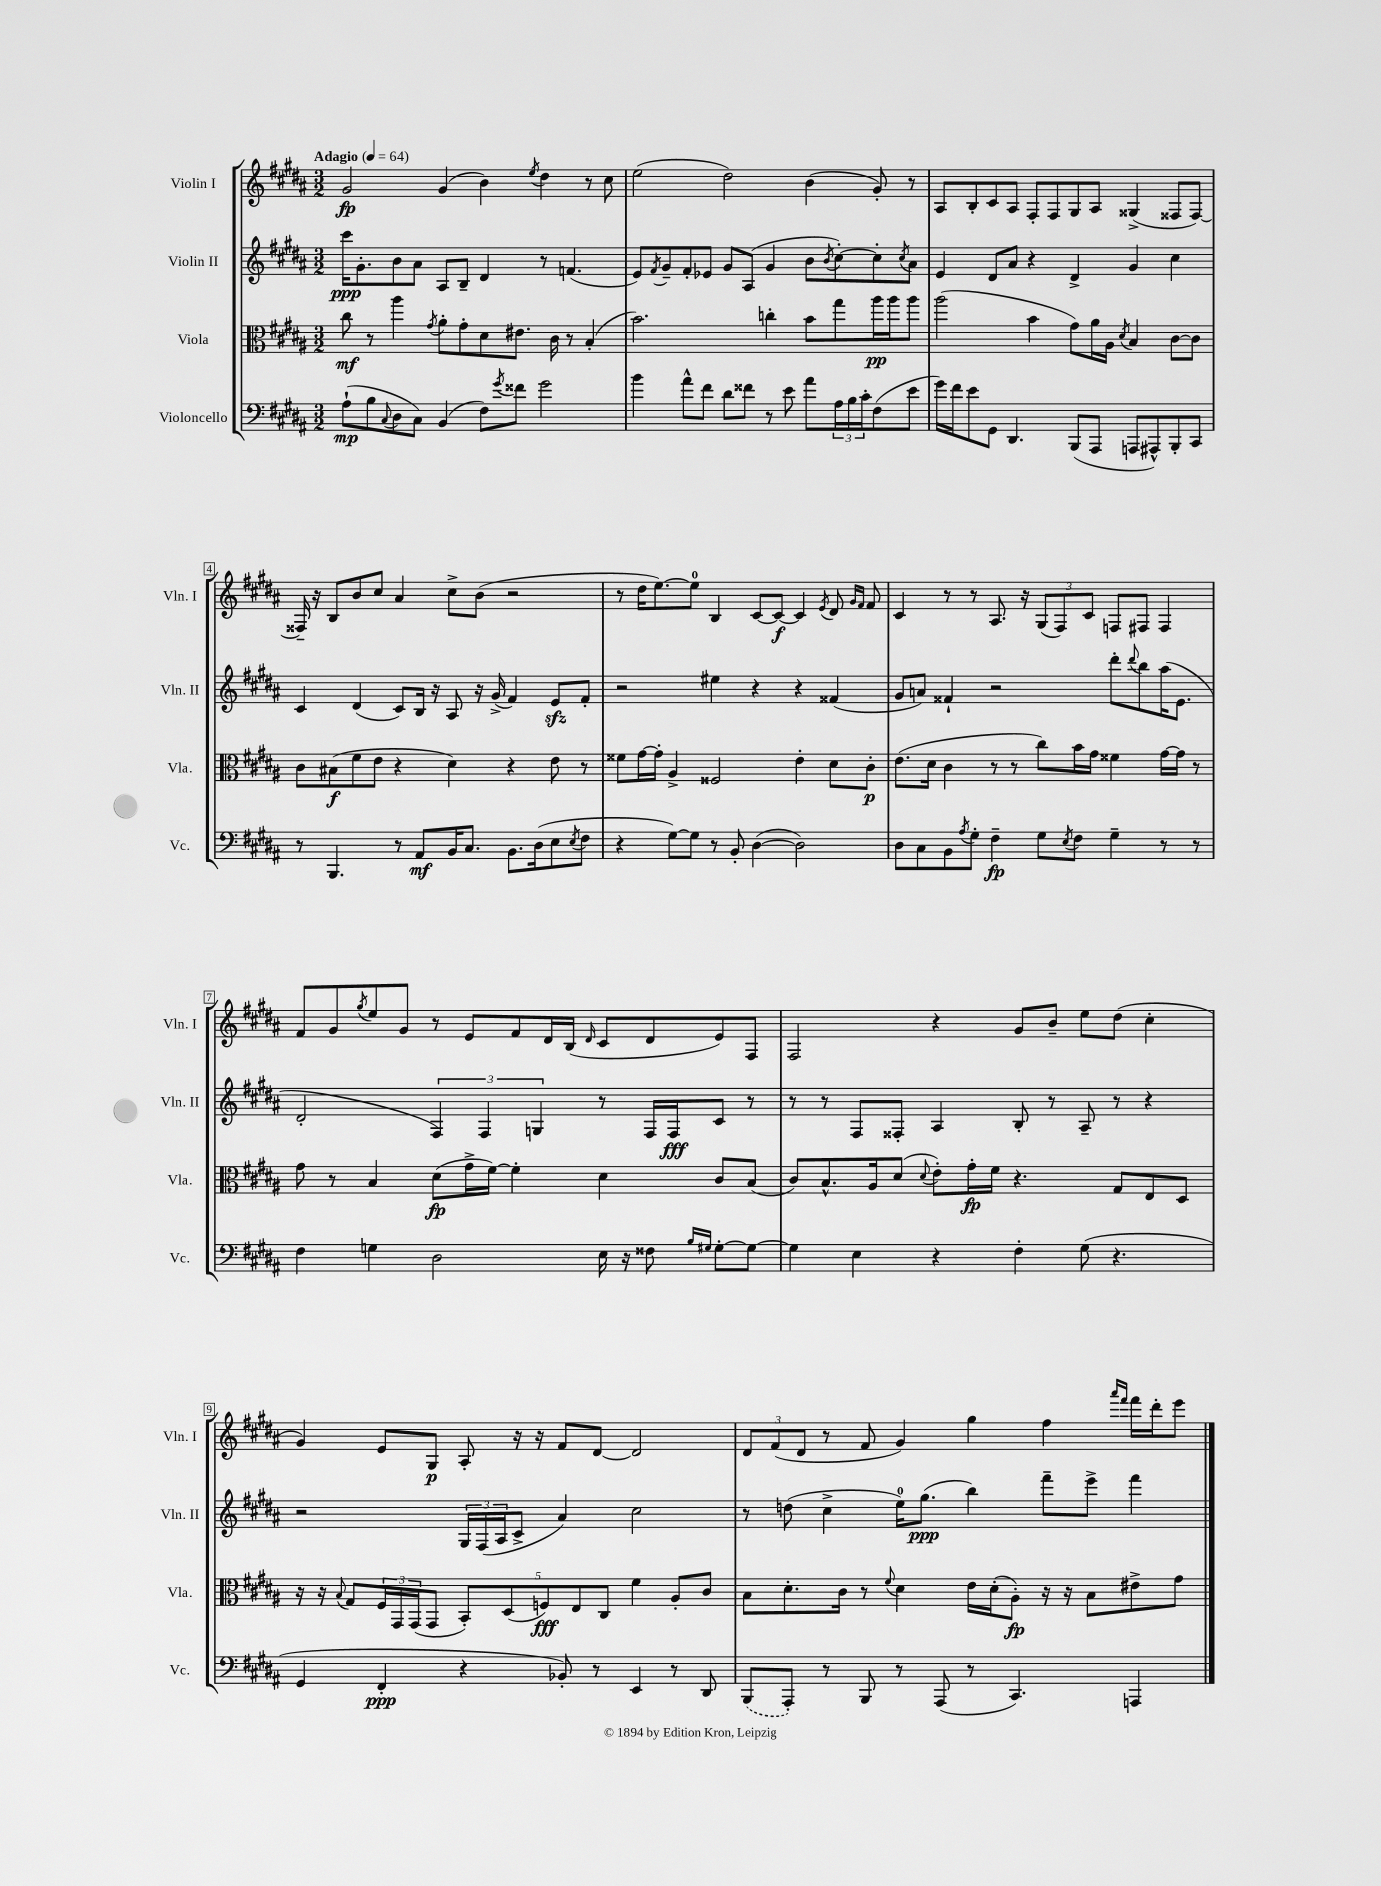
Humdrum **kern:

**kern	**dynam	**kern	**dynam	**kern	**dynam	**kern	**dynam
*part4	*part4	*part3	*part3	*part2	*part2	*part1	*part1
*staff4	*staff4	*staff3	*staff3	*staff2	*staff2	*staff1	*staff1
*I"Violoncello	*	*I"Viola	*	*I"Violin II	*	*I"Violin I	*
*I'Vc.	*	*I'Vla.	*	*I'Vln. II	*	*I'Vln. I	*
*clefF4	*	*clefC3	*	*clefG2	*	*clefG2	*
*k[f#c#g#d#a#]	*	*k[f#c#g#d#a#]	*	*k[f#c#g#d#a#]	*	*k[f#c#g#d#a#]	*
*M3/2	*	*M3/2	*	*M3/2	*	*M3/2	*
*MM64	*	*MM64	*	*MM64	*	*MM64	*
=1	=1	=1	=1	=1	=1	=1	=1
!	!	!	!	!	!	!LO:TX:a:B:t=Adagio	!
(8A#`\L	mp	8cc#\	mf	16ccc#\KL	ppp	2g#/	fp
.	.	.	.	8.g#'\	.	.	.
8B\	.	8r	.	.	.	.	.
8qqC#/	.	.	.	.	.	.	.
8D#\	.	4aa#\	.	8b\	.	.	.
8C#\J)	.	.	.	8a#\J	.	.	.
.	.	8qg#/	.	.	.	.	.
(4BB/	.	8a#'\L	.	8A#/L	.	(4g#/	.
.	.	8g#'\	.	8B~/J	.	.	.
8F#\L)	.	8d#\	.	4d#/	.	4b\)	.
8qg#/	.	.	.	.	.	.	.
8f##X\J	.	8.e#X\J	.	.	.	.	.
.	.	.	.	.	.	8qee/	.
2g#\	.	.	.	8r	.	4dd#\	.
.	.	16c#\	.	.	.	.	.
.	.	8r	.	(4.fn/	.	.	.
.	.	(4B'/	.	.	.	8r	.
.	.	.	.	.	.	8cc#\	.
=2	=2	=2	=2	=2	=2	=2	=2
4b\	.	2.b\)	.	8e/L)	.	(2ee\	.
.	.	.	.	8qf#/	.	.	.
.	.	.	.	8g#~/	.	.	.
8a#^^\L	.	.	.	8f#'/	.	.	.
8f#\J	.	.	.	8e-X/J	.	.	.
8d#\L	.	.	.	8g#/L	.	2dd#\)	.
8f##X\J	.	.	.	(8A#/J	.	.	.
8r	.	4ccn'\	.	4g#/	.	.	.
8e\	.	.	.	.	.	.	.
8a#\L	.	8b\L	.	8b\L	.	(4b\	.
.	.	.	.	8qb/	.	.	.
24A#\L	.	8gg#\	.	[8cc#'\)	.	.	.
24B\	.	.	.	.	.	.	.
24c#'\J	.	.	.	.	.	.	.
(8F#\	.	16aa#\L	pp	8cc#'\]	.	8g#'/)	.
.	.	16aa#\J	.	.	.	.	.
.	.	.	.	8qcc#/	.	.	.
8e\J	.	8aa#\J	.	8a#\J	.	8r	.
=3	=3	=3	=3	=3	=3	=3	=3
16g#\LL)	.	(2aa#\	.	4e/	.	8A#/L	.
16f#\J	.	.	.	.	.	.	.
8e\	.	.	.	.	.	8B'/	.
8GG#\J	.	.	.	8d#/L	.	8c#/	.
4.DD#/	.	.	.	8a#/J	.	8A#/J	.
.	.	4b\	.	4r	.	8F#'/L	.
.	.	.	.	.	.	8F#/	.
(8BBB/L	.	8g#\L)	.	4d#^/	.	8G#/	.
8AAA#/J	.	16a#\L	.	.	.	8A#/J	.
.	.	16A#\JJ	.	.	.	.	.
.	.	8qd#/	.	.	.	.	.
8AAAn/L	.	4B/	.	4g#/	.	(4G##X^/	.
8AAA#X^^/)	.	.	.	.	.	.	.
8BBB'/	.	[8c#\L	.	4cc#\	.	8F##X/L	.
8CC#/J	.	8c#\J]	.	.	.	[8F##/J)	.
!!LO:LB:g=z
=4	=4	=4	=4	=4	=4	=4	=4
8r	.	8c#\L	.	4c#/	.	16F##X~/]	.
.	.	.	.	.	.	16r	.
4.BBB/	.	(8B#X\	f	.	.	8B/L	.
.	.	8f#\	.	(4d#/	.	8b/	.
.	.	8e\J	.	.	.	8cc#/J	.
8r	.	4r	.	8c#/L)	.	4a#/	.
8AA#/L	mf	.	.	16B/Jk	.	.	.
.	.	.	.	16r	.	.	.
16BB/K	.	4d#\)	.	8A#/	.	8cc#^\L	.
8.C#/J	.	.	.	.	.	.	.
.	.	.	.	16r	.	(8b\J	.
.	.	.	.	(16g#^/	.	.	.
8.BB\L	.	4r	.	4f#/)	.	2r	.
(16D#\k	.	.	.	.	.	.	.
8E\	.	8e\	.	8ezz/L	.	.	.
8qE/	.	.	.	.	.	.	.
8F#\J	.	8r	.	8f#'/J	.	.	.
=5	=5	=5	=5	=5	=5	=5	=5
4r	.	8f##X\L	.	2r	.	8r	.
.	.	[16g#\L	.	.	.	16dd#\KL	.
.	.	16g#'\JJ]	.	.	.	[8.ee\)	.
[8G#\L)	.	4A#^/	.	.	.	.	.
8G#\J]	.	.	.	.	.	8ee\J]	.
8r	.	2F##X/	.	4ee#X\	.	4B/	.
8BB'/	.	.	.	.	.	.	.
([4D#\	.	.	.	4r	.	[8c#/L	.
.	.	.	.	.	.	8c#/J_	f
2D#\])	.	4e'\	.	4r	.	4c#/]	.
.	.	.	.	.	.	8qe/	.
.	.	8d#\L	.	(4f##X/	.	8d#/	.
.	.	.	.	.	.	16qqg#/LL	.
.	.	.	.	.	.	16qqf#/JJ	.
.	.	8c#'\J	p	.	.	8f#/	.
=6	=6	=6	=6	=6	=6	=6	=6
8D#\L	.	(8.e\L	.	8g#/L	.	4c#/	.
8C#\	.	.	.	8an/J)	.	.	.
.	.	16d#\Jk	.	.	.	.	.
8BB\	.	4c#\	.	4f##X`/	.	8r	.
8qA#/	.	.	.	.	.	.	.
8G#'\J	.	.	.	.	.	8r	.
4F#~\	fp	8r	.	2r	.	8.A#/	.
.	.	8r	.	.	.	.	.
.	.	.	.	.	.	16r	.
8G#\L	.	8cc#\L)	.	.	.	(12G#/L	.
.	.	.	.	.	.	12F#/)	.
8qE/	.	.	.	.	.	.	.
8F#\J	.	16b\L	.	.	.	.	.
.	.	.	.	.	.	12c#/J	.
.	.	16g#\JJ	.	.	.	.	.
4G#~\	.	4f##X\	.	8ddd#'\L	.	8Fn/L	.
.	.	.	.	8qqddd#/	.	.	.
.	.	.	.	8bb\	.	8F#X/J	.
8r	.	[16g#\LL	.	(16aa#\K	.	4F#/	.
.	.	16g#\JJ]	.	8.e\J	.	.	.
8r	.	8r	.	.	.	.	.
!!LO:LB:g=z
=7	=7	=7	=7	=7	=7	=7	=7
4F#\	.	8g#\	.	2d#'/	.	8f#/L	.
.	.	8r	.	.	.	8g#/	.
.	.	.	.	.	.	8qgg#/	.
4Gn\	.	4B/	.	.	.	8ee/	.
.	.	.	.	.	.	8g#/J	.
2D#\	.	(8d#\L	fp	6F#/)	.	8r	.
.	.	16g#^\L	.	.	.	8e/L	.
.	.	.	.	6F#/	.	.	.
.	.	[16f#\JJ)	.	.	.	.	.
.	.	4f#'\]	.	.	.	8f#/	.
.	.	.	.	6Gn/	.	.	.
.	.	.	.	.	.	16d#/L	.
.	.	.	.	.	.	(16B/JJ	.
.	.	.	.	.	.	16qqd#/	.
16E\	.	4d#\	.	8r	.	8c#/L	.
16r	.	.	.	.	.	.	.
8F##X\	.	.	.	16F#/LL	.	8d#/	.
.	.	.	.	16F#/J	fff	.	.
16qqB/LL	.	.	.	.	.	.	.
16qqG#X/JJ	.	.	.	.	.	.	.
[8G#'\L	.	8c#/L	.	8c#/J	.	8e/)	.
8G#\J_	.	(8B/J	.	8r	.	8F#/J	.
=8	=8	=8	=8	=8	=8	=8	=8
4G#\]	.	8c#/L)	.	8r	.	2F#/	.
.	.	8.B^^/	.	8r	.	.	.
4E\	.	.	.	8F#/L	.	.	.
.	.	16A#/k	.	.	.	.	.
.	.	(8d#/J	.	8F##X'/J	.	.	.
.	.	8qqd#/	.	.	.	.	.
4r	.	8e'\L)	.	4A#/	.	4r	.
.	.	16g#'\L	fp	.	.	.	.
.	.	16f#\JJ	.	.	.	.	.
4F#'\	.	4.r	.	8B'/	.	8g#/L	.
.	.	.	.	8r	.	8b~/J	.
(8G#\	.	.	.	8A#~/	.	8ee\L	.
4.r	.	8G#/L	.	8r	.	(8dd#\J	.
.	.	8E/	.	4r	.	4cc#'\	.
.	.	8D#/J	.	.	.	.	.
!!LO:LB:g=z
=9	=9	=9	=9	=9	=9	=9	=9
4GG#/	.	16r	.	2r	.	4g#/)	.
.	.	16r	.	.	.	.	.
.	.	8qqB/	.	.	.	.	.
.	.	8G#/L	.	.	.	.	.
4FF#'/	ppp	24F#/L	.	.	.	8e/L	.
.	.	24GG#/	.	.	.	.	.
.	.	(24GG#/J	.	.	.	.	.
.	.	8GG#/J	.	.	.	8G#/J	p
4r	.	10BB'/L)	.	24G#/LL	.	8A#'/	.
.	.	.	.	(24F#/	.	.	.
.	.	.	.	24A#/J	.	.	.
.	.	(10D#/	.	.	.	.	.
.	.	.	.	8c#^/J	.	16r	.
.	.	.	.	.	.	16r	.
.	.	10Fn/)	fff	.	.	.	.
8BB-X'/)	.	.	.	4a#/)	.	8f#/L	.
.	.	10E/	.	.	.	.	.
8r	.	.	.	.	.	[8d#/J	.
.	.	10C#/J	.	.	.	.	.
4EE/	.	4f#\	.	2cc#\	.	2d#/]	.
8r	.	8A#'/L	.	.	.	.	.
8DD#/	.	8c#/J	.	.	.	.	.
=10	=10	=10	=10	=10	=10	=10	=10
(8BBB/L	.	8B\L	.	8r	.	12d#/L	.
.	.	.	.	.	.	(12f#/	.
8AAA#'/J)	.	8.d#'\	.	(8ddn\	.	.	.
.	.	.	.	.	.	12d#/J	.
8r	.	.	.	4cc#^\	.	8r	.
.	.	16c#\Jk	.	.	.	.	.
8BBB/	.	8r	.	.	.	8f#/	.
.	.	8qqf#/	.	.	.	.	.
8r	.	4d#\	.	16ee\KL)	.	4g#/)	.
.	.	.	.	(8.gg#\J	ppp	.	.
(8AAA#/	.	.	.	.	.	.	.
8r	.	16e\LL	.	4bb\)	.	4gg#\	.
.	.	(16d#'\J	.	.	.	.	.
4.CC#/)	.	8A#'\J)	fp	.	.	.	.
.	.	16r	.	8fff#~\L	.	4ff#\	.
.	.	16r	.	.	.	.	.
.	.	8B\L	.	8eee^\J	.	.	.
.	.	.	.	.	.	16qqaaa#/LL	.
.	.	.	.	.	.	16qqfff#/JJ	.
4AAAn/	.	8e#X^\	.	4fff#\	.	16fff#\LL	.
.	.	.	.	.	.	16ddd#'\J	.
.	.	8g#\J	.	.	.	8eee\J	.
==	==	==	==	==	==	==	==
*-	*-	*-	*-	*-	*-	*-	*-
